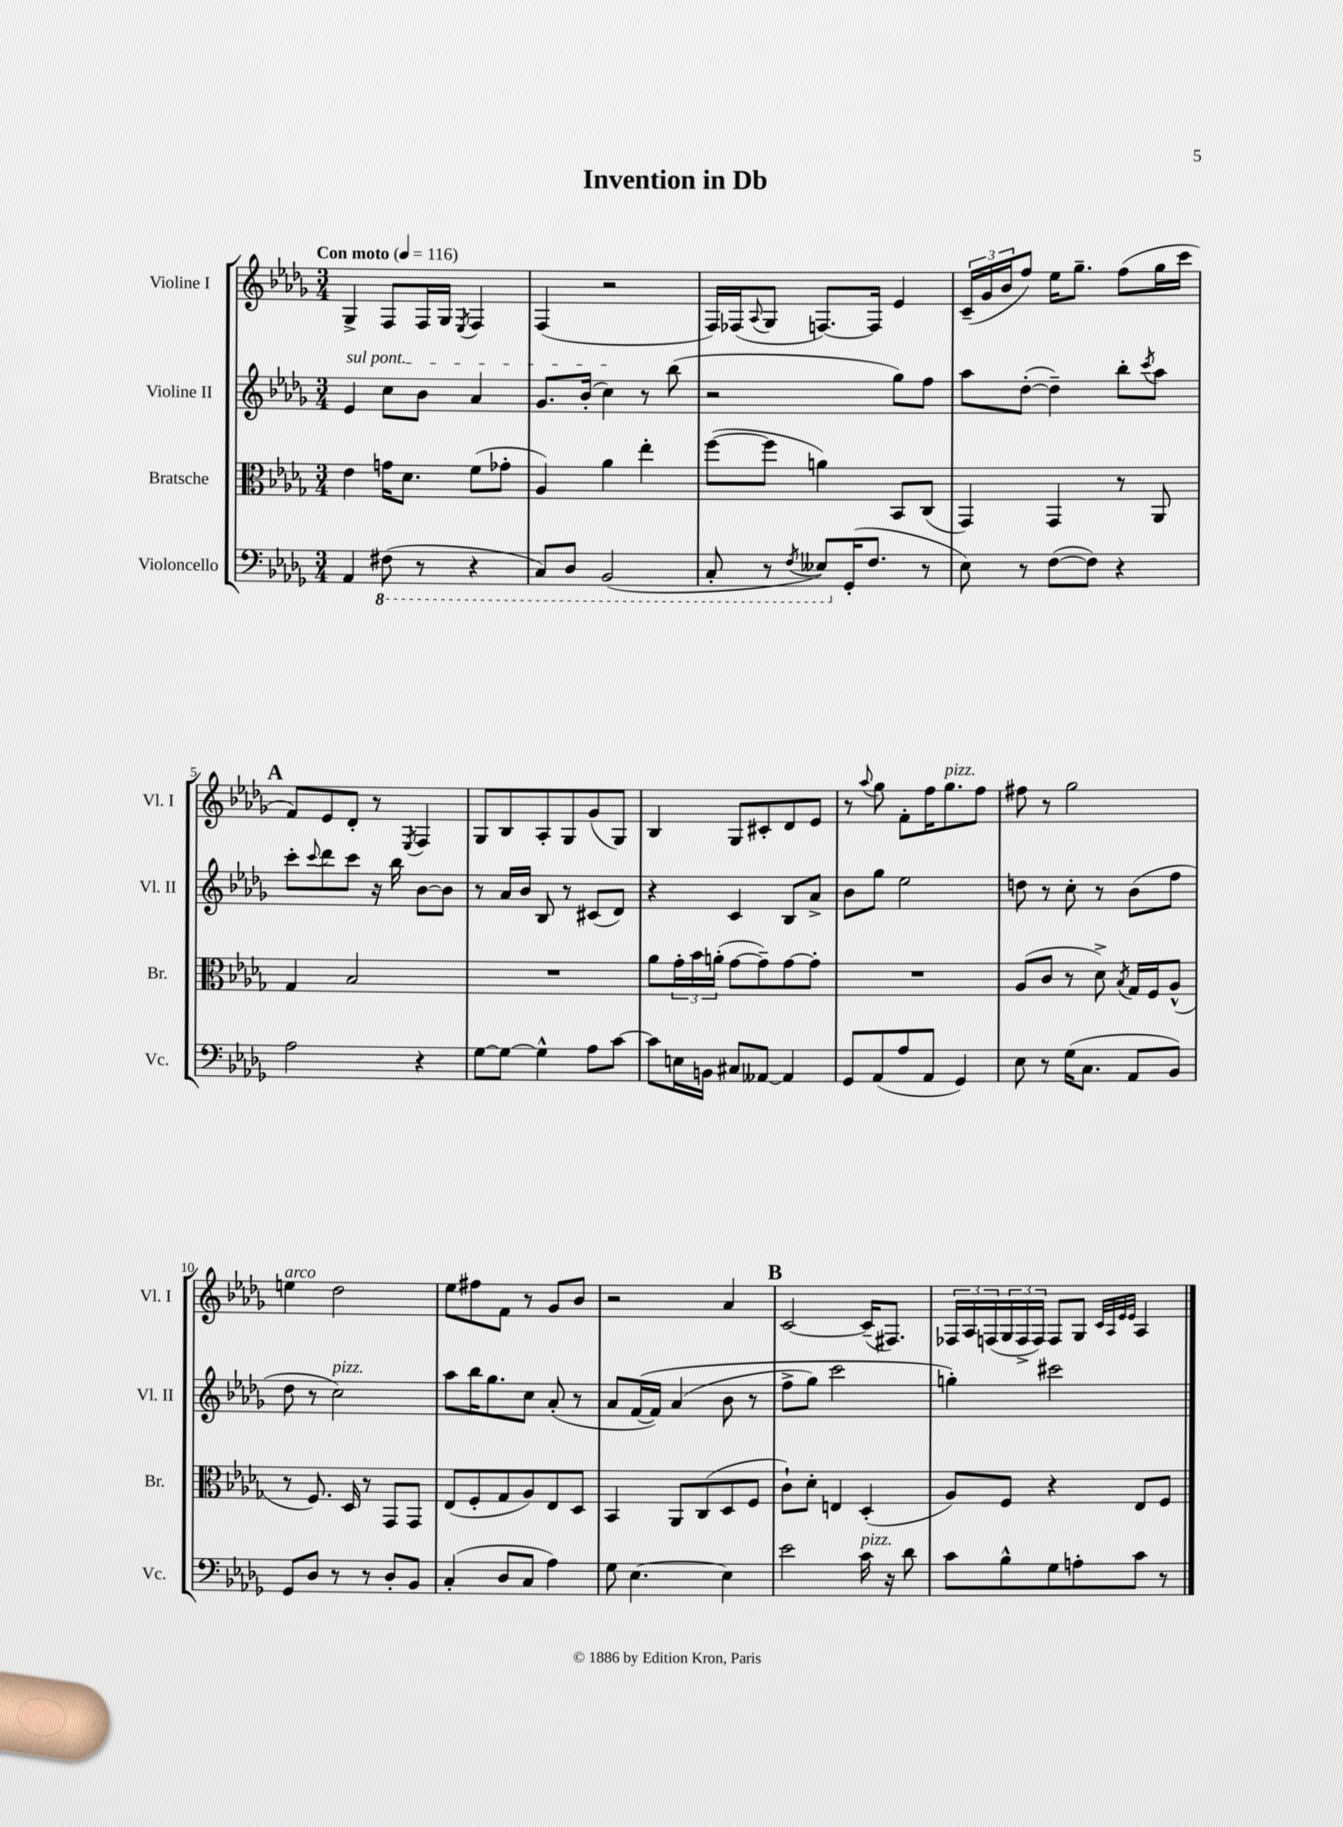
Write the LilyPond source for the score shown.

\header { title = "Invention in Db" }
<<
\new StaffGroup <<
\new Staff = "s0" \with { instrumentName = "Violine I" shortInstrumentName = "Vl. I" } {
    \clef treble \key des \major \numericTimeSignature \time 3/4 \tempo "Con moto" 4 = 116
    ges4-> f8 f16 ges16 \acciaccatura { ees8 } f4 |
    f4( r2 |
    f16) fes16( \appoggiatura { aes8 } ges8 f8.~) f16 ees'4 |
    \tuplet 3/2 { c'16--( ges'16 bes'16 } f''8) ees''16 ges''8.-- f''8( ges''16 c'''16 |
    \mark \markup { \bold "A" } f'8) ees'8 des'8-. r8 \acciaccatura { ees8 } f4 |
    ges8 bes8 aes8-. ges8 ges'8( ges8) |
    bes4 ges8 cis'8-. des'8 ees'8 |
    r8 \appoggiatura { aes''8 } ges''8 f'8-. f''16 ges''8.^\markup { \italic "pizz." } f''8 |
    fis''8 r8 ges''2 |
    e''4^\markup { \italic "arco" } des''2 |
    ees''8 fis''8 f'8 r8 ges'8 bes'8 |
    r2 aes'4 |
    \mark \markup { \bold "B" } c'2~ c'16--( fis8.) |
    \tuplet 3/2 { fes16 aes16 f16( } \tuplet 3/2 { ges16 f16-> f16) } f8 ges8 \grace { c'32 aes32 ees'32 ees'32 } aes4 \bar "|." |
}
\new Staff = "s1" \with { instrumentName = "Violine II" shortInstrumentName = "Vl. II" } {
    \clef treble \key des \major \numericTimeSignature \time 3/4
    \once \override TextSpanner.bound-details.left.text = \markup { \italic "sul pont." } ees'4\startTextSpan c''8 bes'8 aes'4 |
    ges'8. bes'16-.( c''4\stopTextSpan) r8 bes''8( |
    r2 ges''8) f''8 |
    aes''8 des''8~-.( des''4--) bes''8-. \acciaccatura { c'''8 } aes''8 |
    \mark \markup { \bold "A" } c'''8-. \appoggiatura { c'''8 } des'''8 c'''8 r16 bes''16 bes'8~ bes'8 |
    r8 aes'16 bes'16 bes8 r8 cis'8( des'8) |
    r4 c'4 bes8 aes'8-> |
    bes'8 ges''8 ees''2 |
    d''8 r8 c''8-. r8 bes'8( f''8 |
    des''8 r8 c''2^\markup { \italic "pizz." }) |
    aes''8 bes''16 ges''8. c''8 aes'8-.( r8 |
    aes'8 f'16~\( f'16) aes'4( bes'8 r8 |
    \mark \markup { \bold "B" } f''8-> ges''8) c'''2 |
    g''4-.\) cis'''2 \bar "|." |
}
\new Staff = "s2" \with { instrumentName = "Bratsche" shortInstrumentName = "Br." } {
    \clef alto \key des \major \numericTimeSignature \time 3/4
    ees'4 g'16 des'8. f'8( ges'8-. |
    aes4) aes'4 ees''4-. |
    f''8~( f''8 a'4) bes,8 c8( |
    ges,4) ges,4 r8 aes,8 |
    \mark \markup { \bold "A" } ges4 bes2 |
    R2. |
    aes'8 \tuplet 3/2 { ges'16-. bes'16 a'16-.( } ges'8~ ges'8--) ges'8~ ges'8-. |
    R2. |
    aes8( c'8 r8 des'8->) \acciaccatura { bes8 } ges16 f16 aes8-^( |
    r8 f8.) des16 r8 ges,8 ges,8 |
    ees8( f8-. ges8 aes8) ees8 des8 |
    bes,4 aes,8 c8( des8 f8 |
    \mark \markup { \bold "B" } c'8-!) des'8-. e4 des4-.( |
    aes8) f8 r4 ees8 f8 \bar "|." |
}
\new Staff = "s3" \with { instrumentName = "Violoncello" shortInstrumentName = "Vc." } {
    \clef bass \key des \major \numericTimeSignature \time 3/4
    aes,4 \ottava #-1 fis,8( r8 r4 |
    c,8) des,8 bes,,2( |
    c,8-. r8 \acciaccatura { f,8 } eeses,8) \ottava #0 ges,16-.( f8. r8 |
    ees8) r8 f8~( f8) r4 |
    \mark \markup { \bold "A" } aes2 r4 |
    ges8~ ges8~ ges4-^ aes8 c'8~ |
    c'8 e16 b,16 cis8 aeses,8~ aeses,4 |
    ges,8 aes,8( aes8 aes,8 ges,4) |
    ees8 r8 ges16( c8. aes,8 bes,8) |
    ges,8 des8 r8 r8 des8-. bes,8 |
    c4-.( des8 c8 aes4) |
    ges8 ees4.~ ees4 |
    \mark \markup { \bold "B" } ees'2 c'16^\markup { \italic "pizz." } r16 des'8 |
    c'8 bes8-^ ges8 a8-. c'8 r8 \bar "|." |
}
>>
>>
